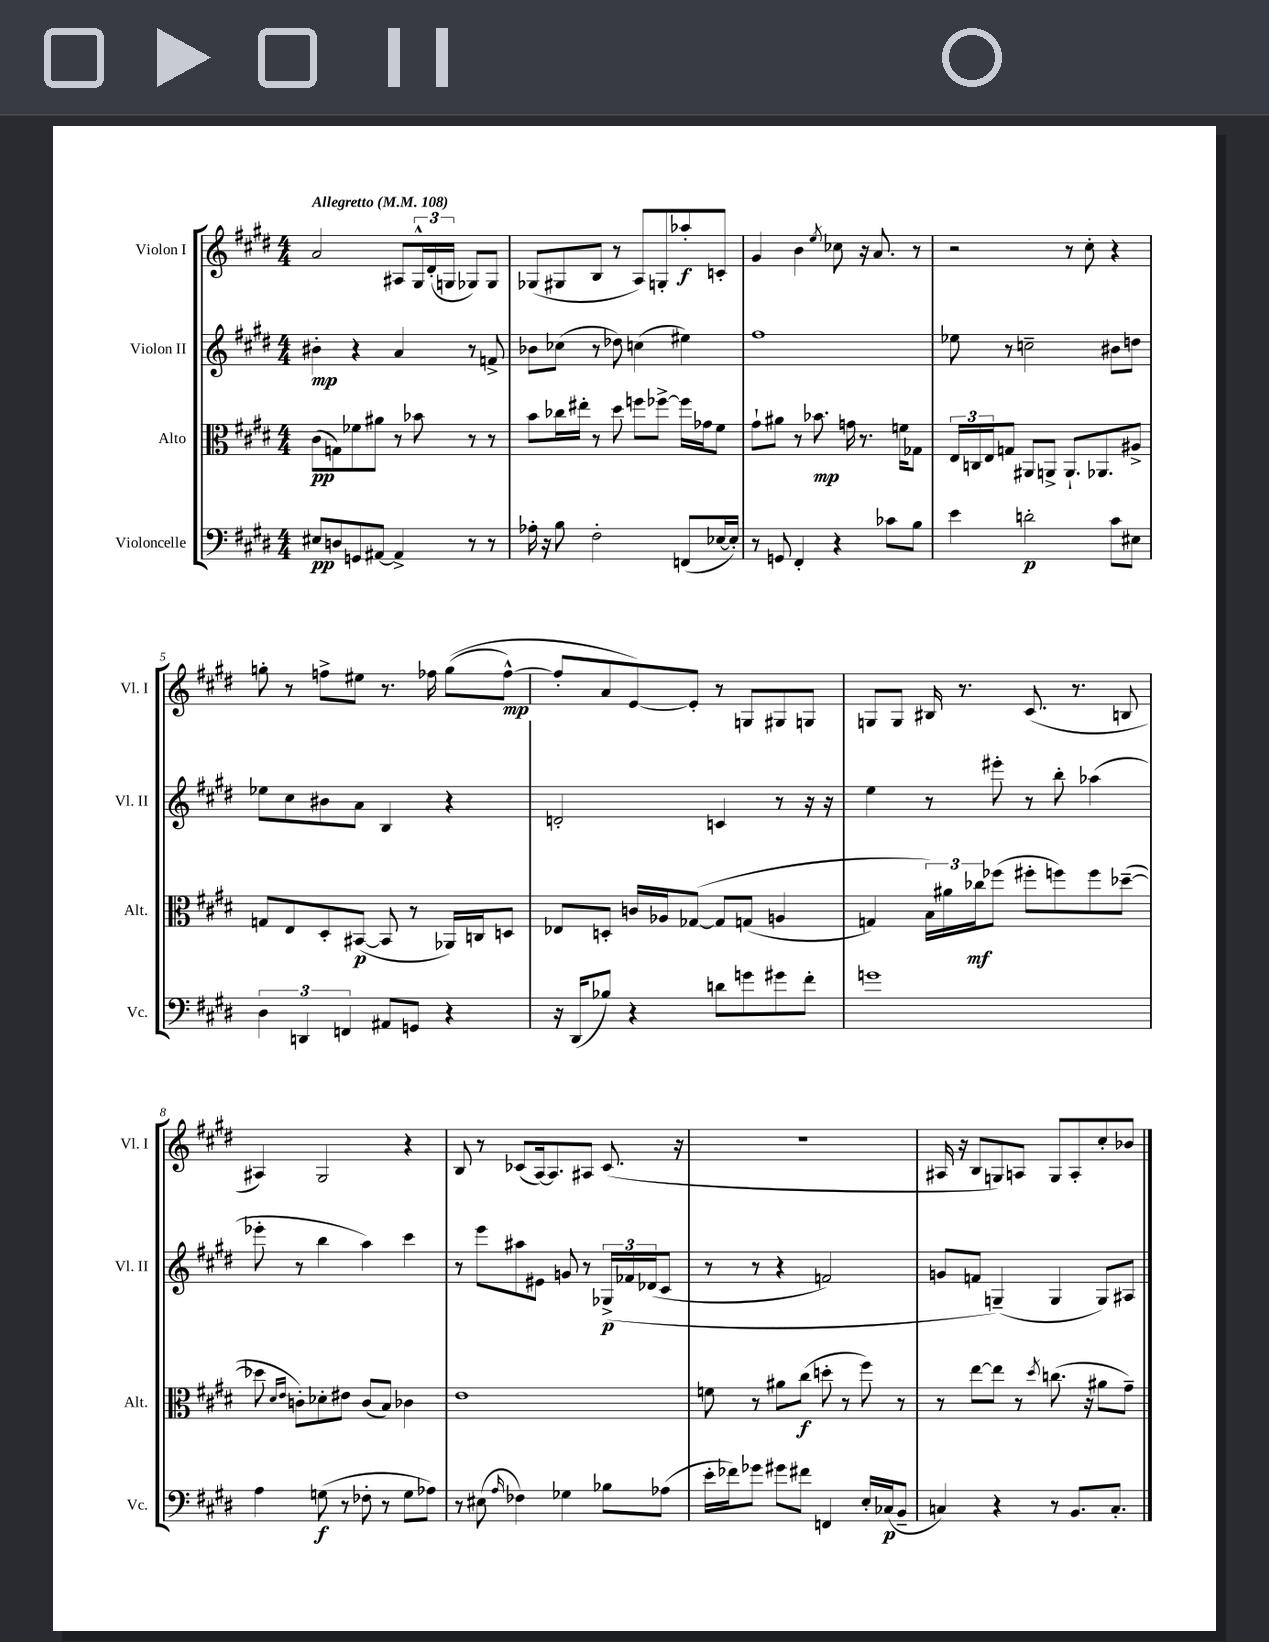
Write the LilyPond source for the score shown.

<<
\new StaffGroup <<
\new Staff = "s0" \with { instrumentName = "Violon I" shortInstrumentName = "Vl. I" } {
    \clef treble \key e \major \numericTimeSignature \time 4/4 \tempo "Allegretto" 4 = 108
    a'2 ais8 \tuplet 3/2 { gis16-^ dis'16-.( g16 } ges8) ges8 |
    ges8( gis8 b8 r8 a8) g8-. aes''8-.\f c'8-. |
    gis'4 b'4 \acciaccatura { e''8 } ces''8 r16 a'8. r8 |
    r2 r8 cis''8-. r4 |
    g''8-. r8 f''8-> eis''8 r8. fes''16 g''8(\( fes''8~-^\mp) |
    fes''8-. a'8 e'8~\) e'8-. r8 g8 gis8 g8 |
    g8 g8 bis16 r8. cis'8.( r8. b8 |
    ais4) gis2 r4 |
    b8 r8 ces'8( a16~) a8. ais8 ces'8.( r16 |
    r1 |
    ais16 r16 b8 g8) a8 g8 a8-. cis''8-. bes'8 \bar "|." |
}
\new Staff = "s1" \with { instrumentName = "Violon II" shortInstrumentName = "Vl. II" } {
    \clef treble \key e \major \numericTimeSignature \time 4/4
    bis'4-.\mp r4 a'4 r8 f'8-> |
    bes'8 ces''8( r8 des''8) c''4( eis''4) |
    fis''1 |
    ees''8 r8 c''2-- bis'8 d''8 |
    ees''8 cis''8 bis'8 a'8 b4 r4 |
    d'2-. c'4 r8 r16 r16 |
    e''4 r8 eis'''8-. r8 b''8-. aes''4( |
    ees'''8-. r8 b''4 a''4) cis'''4 |
    r8 e'''8 ais''8 eis'8 g'8 r8 \tuplet 3/2 { ges16->\p\( fes'16 des'16( } cis'8 |
    r8 r8 r4 f'2) |
    g'8 f'8 g4--(\) g4 g8) ais8 \bar "|." |
}
\new Staff = "s2" \with { instrumentName = "Alto" shortInstrumentName = "Alt." } {
    \clef alto \key e \major \numericTimeSignature \time 4/4
    cis'8\pp( g8) fes'8 ais'8 r8 bes'8 r8 r8 |
    b'8 ces''16 eis''16-. r8 dis''8 f''8 fes''8~-> fes''16 ges'16 fis'8 |
    gis'8-! ais'8 r8 bes'8.\mp g'16 r8. f'16 ges8 |
    \tuplet 3/2 { e16 c16 e16 } g8 ais,8 a,8-> a,8.-! aes,8. ais8-> |
    g8 e8 dis8-. bis,8~\p( bis,8 r8 aes,16) c16 d8 |
    ees8 d8-. c'16 aes16 ges8~\( ges8 g8( a4 |
    g4) \tuplet 3/2 { b16\) ais'16 ces''16\mf } fes''8( fis''8-. f''8) f''8 des''8~--( |
    des''8 \grace { dis'16 e'16 } c'8-.) des'8-. eis'8 c'8( b8) ces'4 |
    e'1 |
    f'8 r8 ais'8 cis''8\f( d''8-. r8 fis''8) r8 |
    r8 e''8~ e''8 r8 \acciaccatura { dis''8 } c''8.( r16 ais'8 gis'8--) \bar "|." |
}
\new Staff = "s3" \with { instrumentName = "Violoncelle" shortInstrumentName = "Vc." } {
    \clef bass \key e \major \numericTimeSignature \time 4/4
    eis8\pp d8 g,8 ais,8~ ais,4-> r8 r8 |
    aes16-. r16 b8 fis2-. f,8( ees16~ ees16-.) |
    r8 g,8 fis,4-. r4 ces'8 b8 |
    e'4 d'2-.\p cis'8 eis8 |
    \tuplet 3/2 { dis4 d,4 f,4 } ais,8 g,8 r4 |
    r16 dis,16( bes8) r4 d'8 g'8 gis'8 fis'8-. |
    g'1 |
    a4 g8\f( r8 fes8-. r8 g8 aes8) |
    r8 eis8( \grace { a16 } fes4) ges4 bes8 aes8( |
    e'16-. fes'16) ges'8 gis'8 fis'8 f,4 e16-. ces16\p( b,8-- |
    c4) r4 r8 b,8. c8.-. \bar "|." |
}
>>
>>
